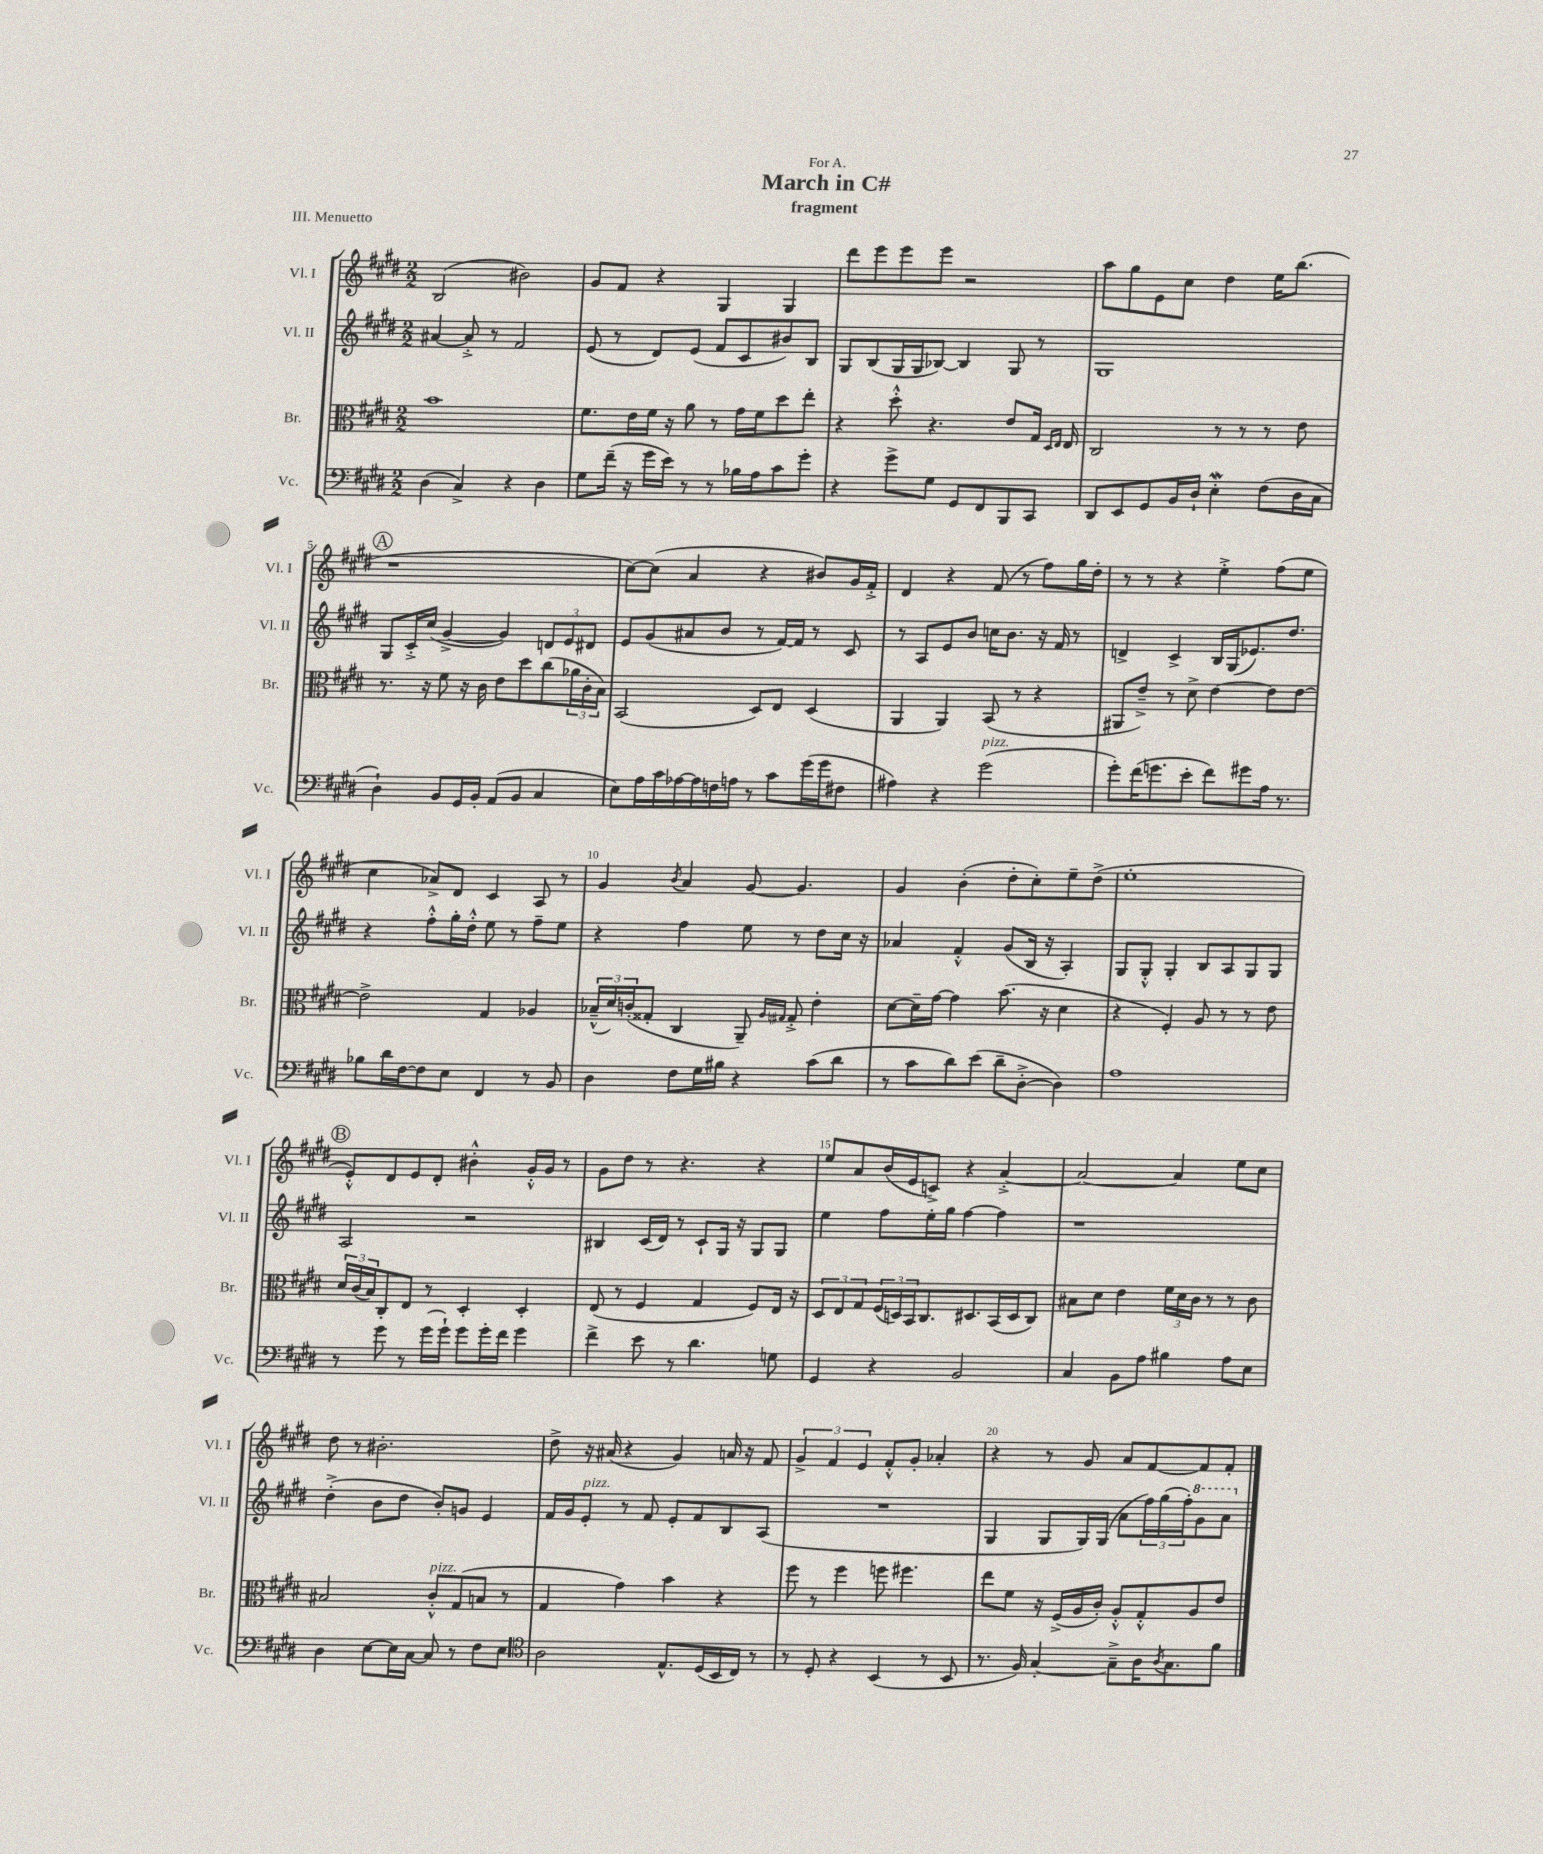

**kern	**kern	**kern	**kern
*staff4	*staff3	*staff2	*staff1
*clefF4	*clefC3	*clefG2	*clefG2
*k[f#c#g#d#]	*k[f#c#g#d#]	*k[f#c#g#d#]	*k[f#c#g#d#]
*M2/2	*M2/2	*M2/2	*M2/2
(4D#\	1b	[4a#/	(2B/
4C#^/)	.	8a#'^/]	.
.	.	8r	.
4r	.	2f#/	2b#\)
4D#\	.	.	.
=	=	=	=
8G#\L	8.f#\L	(8e/	8g#/L
(16f#~\Jk	.	8r	8f#/J
16r	16e\L	.	.
16g#\LL	16f#\JJ	8d#/L)	4r
16e\JJ)	16r	.	.
8r	8a\	(8e/J	.
8r	8r	8f#/L	4G#/
16B-\LL	16g#\LL	8c#/	.
16A\J	16f#\J	.	.
8c#\	8dd#\	8b#/)	4G#/
8g#'\J	8ee'\J	8B/J	.
=	=	=	=
4r	4r	8G#/L	8ddd#\L
.	.	(8B/	8eee\
8g#^\L	8dd#'^^\	16G#/L	8eee\
.	.	16G#/J	.
8G#\J	4.r	[8B-/J)	8eee\J
8GG#/L	.	4B-/]	2r
8FF#/	.	.	.
8BBB/	8e/L	8G#/	.
8CC#/J	16G#/Jk	8r	.
.	16qqD#/LL	.	.
.	16qqE/JJ	.	.
.	16E/	.	.
=	=	=	=
8DD#/L	2C#/	1G#	8aa\L
8EE/	.	.	8gg#\
8GG#/	.	.	8e\
16BB/L	.	.	8cc#\J
16D#`/JJ	.	.	.
4E'\	8r	.	4dd#\
.	8r	.	.
(8F#\L	8r	.	16ee\LK
.	.	.	(8.bb\J
16D#\L	8e\	.	.
16C#\JJ	.	.	.
=	=	=	=
4D#`\)	8.r	8G#/L	1r
.	.	16c#'^/L	.
.	16r	(16cc#/JJ	.
8BB/L	8f#\	[4g#^/	.
16GG#/L	16r	.	.
16BB'/JJ	16c#\	.	.
(8AA/L	8e\L	4g#/])	.
8BB/J	8dd#\	.	.
4C#/	(8cc#\	12d/L	.
.	.	12e/	.
.	24a-\L	.	.
.	24c#'\	12d#/J	.
.	24B\JJ)	.	.
=	=	=	=
8E\L)	(2BB/	8e/L	[8cc#\L)
16A\L	.	(8g#/	(8cc#\]J
16c#\	.	.	.
[16A-\	.	8a#/	4a/
16A-\]	.	.	.
16F\	.	8b/J	.
16A\JJ	.	.	.
8r	8D#/L)	8r	4r
8c#\L	8E/J	[16f#/LL)	.
.	.	16f#/]JJ	.
(16g#\L	(4D#/	8r	8b#/L)
16g#\J	.	.	.
8F#\J	.	8c#/	16g#/L
.	.	.	16f#'^/JJ
=	=	=	=
4A#\)	4AA/	8r	4d#/
.	.	8A/L	.
4r	4AA/)	8e/	4r
.	.	8b/J	.
(2g#\	(8BB/	16cc\LK	(8f#/
.	.	8.b\J	.
.	8r	.	8r
.	4r	16r	8ff#\L)
.	.	16f#/	.
.	.	8r	16gg#\L
.	.	.	16dd#'\JJ
=	=	=	=
8g#'\L)	8AA#/L	4d^/	8r
(16f#\K	8e~^/J)	.	8r
8.g\	.	.	.
.	8r	4c#^/	4r
8e'\J	8d#^\	.	.
8f#\L)	[4e\	16B/LL	4ee'^\
.	.	(16G#/J	.
8g#\	.	8.e-/)	.
16A\Jk	8e\]L	.	(8ff#\L
8.r	.	8.dd#/J	.
.	[8e\J	.	8ee\J
=	=	=	=
8B-\L	2e^\]	4r	4cc#\
16d#\L	.	.	.
[16F#\J	.	.	.
8F#\]	.	8ff#'^^\L	8a-^/L)
8E\J	.	16gg#'\L	8d#/J
.	.	16dd#'^^\JJ	.
4FF#/	4G#/	8ee\	4c#/
.	.	8r	.
8r	4A-/	8ff#~\L	8A/
8BB/	.	8ee\J	8r
=	=	=	=
4D#\	(24B-~^^/LL	4r	4g#/
.	24d#/)	.	.
.	(24c'/J	.	.
.	8G##'/J	.	.
.	.	.	8qb/
8F#\L	4C#/	4ff#\	4a/
16G#\L	.	.	.
16B#\JJ	.	.	.
4r	8AA~/)	8ee\	[8g#/
.	16qqA/LL	.	.
.	16qqG#/JJ	.	.
.	8G#'^/	8r	4.g#/]
(8c#\L	4e'\	8dd#\L	.
8d#\J	.	16cc#\Jk	.
.	.	16r	.
=	=	=	=
8r	[8d#\L	4a-/	4g#/
8c#\L	16d#~\]L	.	.
.	[16g#\JJ	.	.
8d#\)	4g#\]	4f#'^^/	(4b'\
(8e\J	.	.	.
8d#~\L	(8.b\	(8g#/L	8dd#'\L
[8D#'^\J	.	16B/Jk	8cc#'\)
.	16r	16r	.
4D#\])	4d#\	4A'/)	8ee~\
.	.	.	(8dd#^\J
=	=	=	=
1A	4r	8G#/L	1ee'
.	.	8G#'^^/J	.
.	4F#'/)	4G#'/	.
.	8A/	8B/L	.
.	8r	8A/	.
.	8r	8G#/	.
.	8e\	8G#/J	.
=	=	=	=
8r	24d#/LL	2A/	8e'^^/L)
.	(24c#/	.	.
.	24B/J)	.	.
8g#\	8C#'/	.	8d#/
8r	8E/J	.	8e/
(16g#\LL	8r	.	8d#'/J
16g#`\JJ)	.	.	.
8g#\L	4D#'/	2r	4b#'^^\
16g#'\L	.	.	.
16f#\JJ	.	.	.
4g#\	4D#'/	.	16g#'^^/LL
.	.	.	16g#/JJ
.	.	.	8r
=	=	=	=
4f#^\	(8E/	4B#/	8g#\L
.	8r	.	8dd#\J
8e\	4F#/	(16c#/LL	8r
.	.	16d#/JJ)	.
8r	.	8r	4.r
4.d#\	4G#/	8c#`/L	.
.	.	16G#/Jk	.
.	.	16r	.
.	8F#/L)	8G#/L	4r
8G\	16E/Jk	8G#/J	.
.	16r	.	.
=	=	=	=
4GG#/	12D#/L	4ee\	8ee/L
.	12E/	.	.
.	.	.	8a/
.	12G#/	.	.
4r	(24F#/L	8ff#\L	(16b/L
.	24D/)	.	.
.	.	.	16e/J
.	24BB/J	.	.
.	8.C#/	16ee'\L	8c^/J)
.	.	16gg#\JJ	.
2BB/	.	[4ff#\	4r
.	8.D#/	.	.
.	(16BB/L	4ff#\]	[4a'^/
.	16D#/J	.	.
.	8C#/J)	.	.
=	=	=	=
4C#/	8B#\L	1r	2a/_
.	8d#\J	.	.
8BB\L	4e\	.	.
8A\J	.	.	.
4B#\	24f#\LL	.	4a/]
.	24d#\	.	.
.	24c#\JJ	.	.
.	8r	.	.
8A\L	8r	.	8ee\L
8E\J	8c#\	.	8cc#\J
=	=	=	=
4D#\	2B#/	(4dd#'^\	8dd#\
.	.	.	8r
[8E\L	.	8b\L	2.b#'\
16E\]L	.	8dd#\J	.
[16C#\JJ	.	.	.
8C#/]	8c#'^^/L	8b'/L)	.
8r	(8G#/	8g/J	.
8F#\L	8B/J	4e/	.
8E\J	8r	.	.
=	=	=	=
*clefC4	*	*	*
2A\	4G#/	16f#/LL	8dd#^\
.	.	16g#/J	.
.	.	8e'/J	16r
.	.	.	(16a#/
.	4g#\)	8r	4r
.	.	8f#/	.
8.E^^/L	4b\	8e'/L	4g#/)
.	.	8f#/	.
(16D#/L	.	.	.
16BB/	4r	8B/	16a/
16C#/JJ)	.	.	16r
8r	.	(8A/J	8f#/
=	=	=	=
8r	8ff#\	1r	6g#^/
8D#'/	8r	.	.
.	.	.	6f#/
4r	4ff#\	.	.
.	.	.	6e/
(4BB/	8ff\	.	8f#'^^/L
.	4.ff#\	.	8g#'/J
8r	.	.	4a-'/
8BB/	.	.	.
=	=	=	=
8.r	8ee\L	4G#/	4r
.	8f#\J	.	.
16F#/)	.	.	.
[4G#'/	16r	8G#/L	8r
.	(16F#^/LL	.	.
.	16A/	16G#/L)	8g#/
.	16c#'/JJ)	(16G#/JJ	.
8G#~^\]L	8A'^^/L	8a\L	8a/L
16A\K	8G#'^^/	24ff#\L)	[8f#/
.	.	(24gg#\	.
8qA/	.	.	.
8.G#\	.	.	.
.	.	24ff#'\J)	.
.	8A/	8gg#\	8f#/]
8f#\J	8e/J	8aa\J	8f#'/J
==	==	==	==
*-	*-	*-	*-
